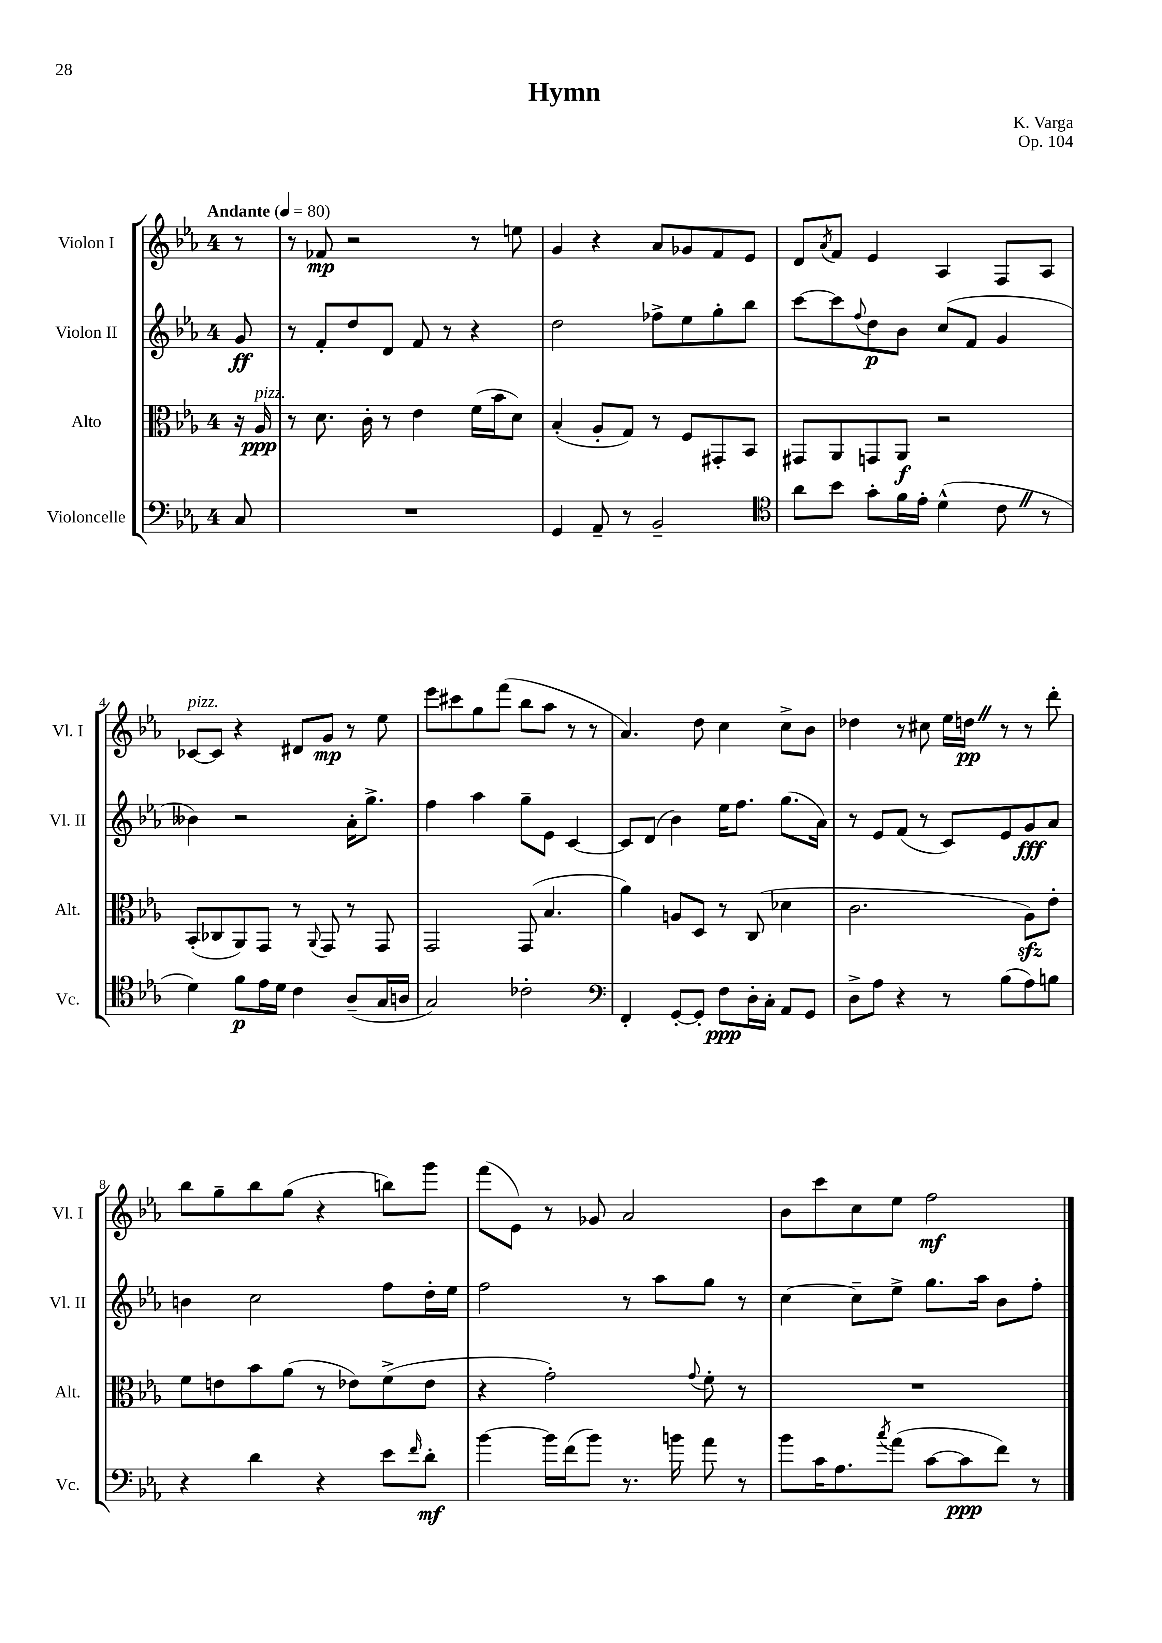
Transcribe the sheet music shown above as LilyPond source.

\header { title = "Hymn" composer = "K. Varga" opus = "Op. 104" }
<<
\new StaffGroup <<
\new Staff = "s0" \with { instrumentName = "Violon I" shortInstrumentName = "Vl. I" } {
    \clef treble \key ees \major \once \override Staff.TimeSignature.style = #'single-digit \time 4/4 \partial 8 \tempo "Andante" 4 = 80
    r8 |
    r8 fes'8\mp r2 r8 e''8 |
    g'4 r4 aes'8 ges'8 f'8 ees'8 |
    d'8 \acciaccatura { aes'8 } f'8 ees'4 aes4 f8 aes8 |
    ces'8~^\markup { \italic "pizz." } ces'8 r4 dis'8 g'8\mp r8 ees''8 |
    ees'''8 cis'''8 g''8 f'''8( bes''8 aes''8 r8 r8 |
    aes'4.) d''8 c''4 c''8-> bes'8 |
    des''4 r8 cis''8 ees''16 d''16\pp \once \override BreathingSign.text = \markup { \musicglyph "scripts.caesura.straight" } \breathe r8 r8 d'''8-. |
    bes''8 g''8-- bes''8 g''8( r4 b''8) g'''8 |
    f'''8( ees'8) r8 ges'8 aes'2 |
    bes'8 c'''8 c''8 ees''8 f''2\mf \bar "|." |
}
\new Staff = "s1" \with { instrumentName = "Violon II" shortInstrumentName = "Vl. II" } {
    \clef treble \key ees \major \once \override Staff.TimeSignature.style = #'single-digit \time 4/4 \partial 8
    g'8\ff |
    r8 f'8-. d''8 d'8 f'8 r8 r4 |
    d''2 fes''8-> ees''8 g''8-. bes''8 |
    c'''8~ c'''8 \appoggiatura { f''8 } d''8\p bes'8 c''8( f'8 g'4 |
    beses'4) r2 aes'16-. g''8.-> |
    f''4 aes''4 g''8-- ees'8 c'4~ |
    c'8 d'8( bes'4) ees''16 f''8. g''8.( aes'16) |
    r8 ees'8 f'8( r8 c'8) ees'8 g'8\fff aes'8 |
    b'4 c''2 f''8 d''16-. ees''16 |
    f''2 r8 aes''8 g''8 r8 |
    c''4~ c''8-- ees''8-> g''8. aes''16 bes'8 f''8-. \bar "|." |
}
\new Staff = "s2" \with { instrumentName = "Alto" shortInstrumentName = "Alt." } {
    \clef alto \key ees \major \once \override Staff.TimeSignature.style = #'single-digit \time 4/4 \partial 8
    r16 aes16\ppp^\markup { \italic "pizz." } |
    r8 d'8. c'16-. r8 ees'4 f'16( bes'16 d'8) |
    bes4-.( aes8-. g8) r8 f8 gis,8-. bes,8 |
    gis,8 aes,8 g,8 aes,8\f r2 |
    bes,8-.( ces8 aes,8) g,8 r8 \appoggiatura { aes,8 } g,8 r8 g,8 |
    g,2 g,8( bes4. |
    aes'4) a8 d8 r8 c8( des'4 |
    c'2. aes8\sfz) ees'8-. |
    f'8 e'8 bes'8 aes'8( r8 ees'8) f'8->( ees'8 |
    r4 g'2-.) \appoggiatura { g'8 } f'8-. r8 |
    R1 \bar "|." |
}
\new Staff = "s3" \with { instrumentName = "Violoncelle" shortInstrumentName = "Vc." } {
    \clef bass \key ees \major \once \override Staff.TimeSignature.style = #'single-digit \time 4/4 \partial 8
    c8 |
    R1 |
    g,4 aes,8-- r8 bes,2-- |
    \clef tenor aes'8 bes'8 g'8-. f'16 ees'16-. d'4-^( c'8 \once \override BreathingSign.text = \markup { \musicglyph "scripts.caesura.straight" } \breathe r8 |
    d'4) f'8\p ees'16 d'16 c'4 aes8--( g16 a16 |
    g2) ces'2-. |
    \clef bass f,4-. g,8~-. g,8-. f8\ppp d16-. c16-. aes,8 g,8 |
    d8-> aes8 r4 r8 bes8( aes8) b8 |
    r4 d'4 r4 ees'8 \grace { f'16 } d'8-.\mf |
    bes'4~ bes'16 f'16( bes'8) r8. b'16 aes'8 r8 |
    bes'8 c'16 aes8. \acciaccatura { c''8 } aes'8( c'8~ c'8\ppp f'8) r8 \bar "|." |
}
>>
>>
